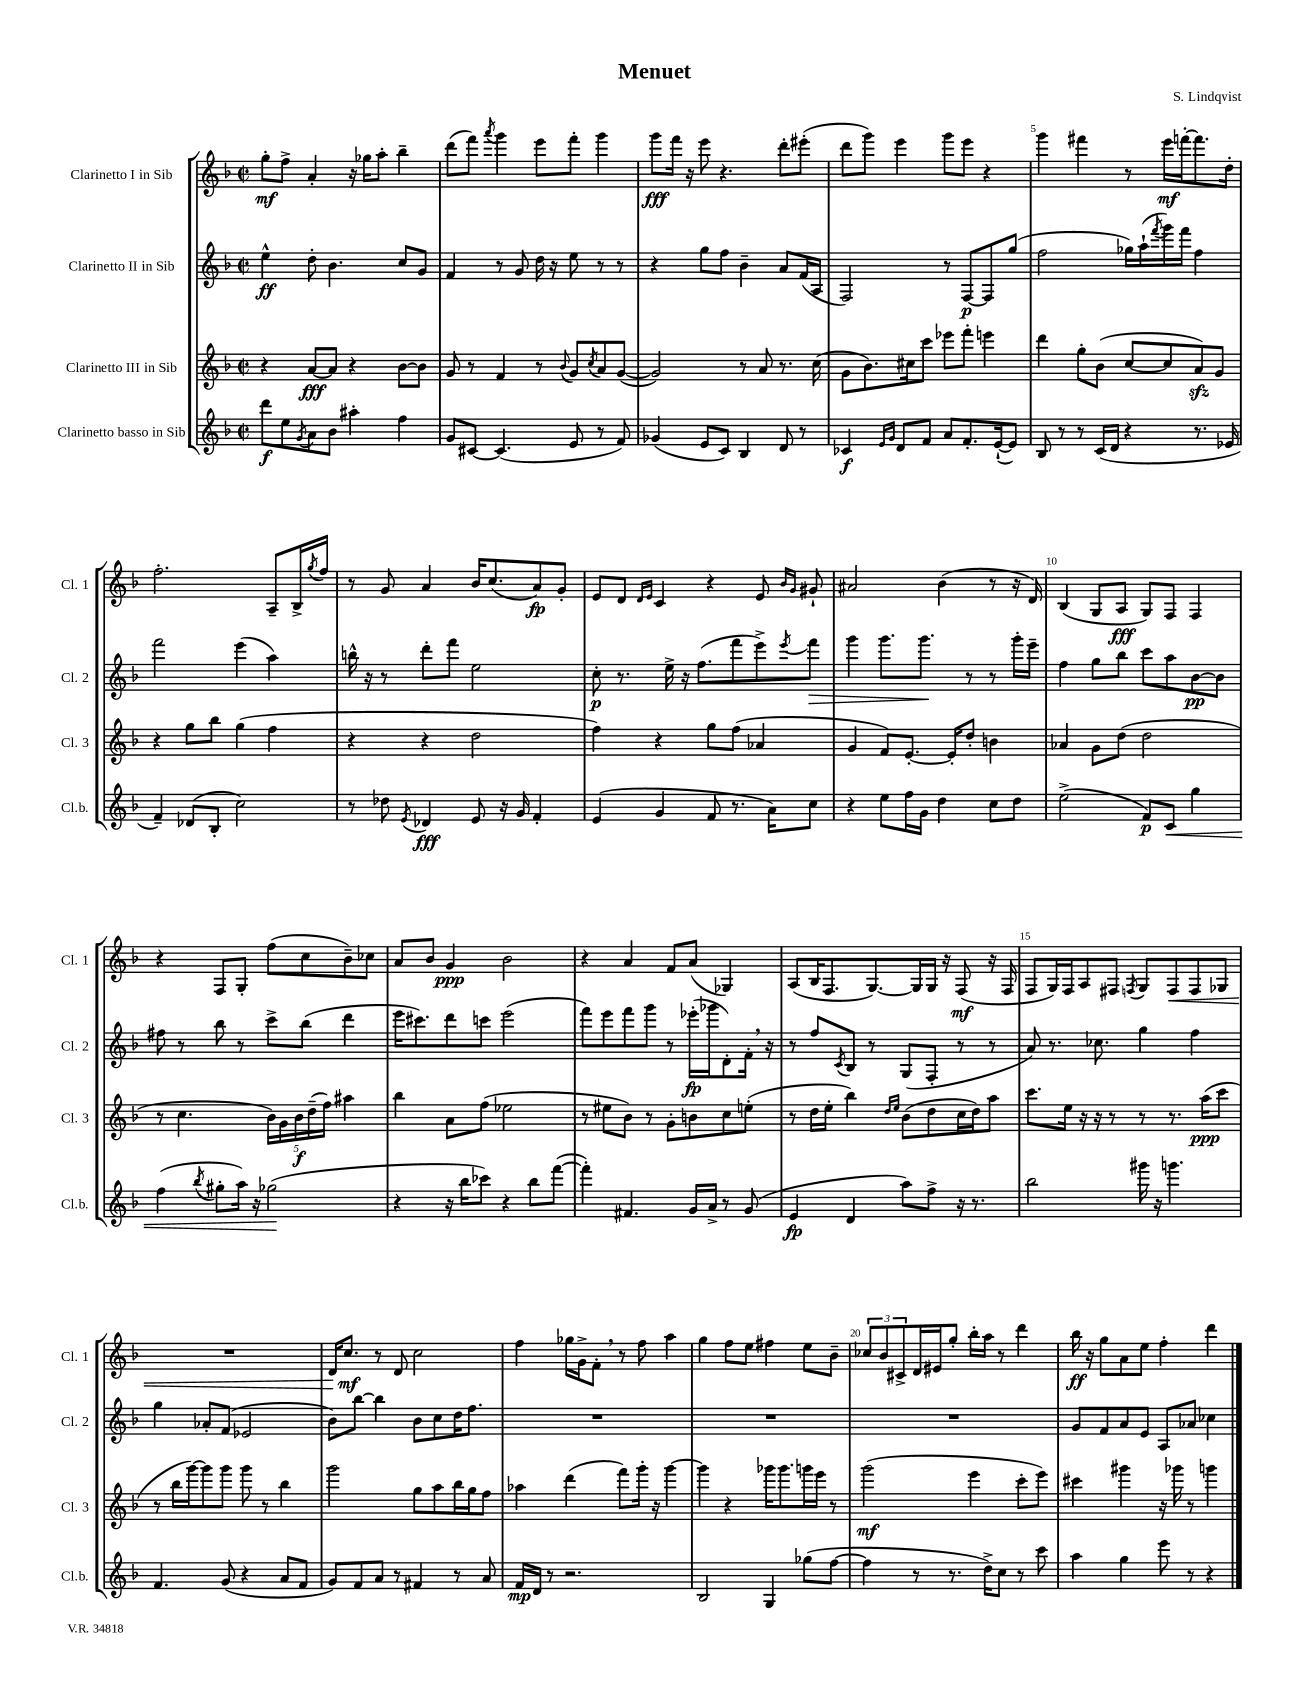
\header { title = "Menuet" composer = "S. Lindqvist" }
<<
\new StaffGroup <<
\new Staff = "s0" \with { instrumentName = "Clarinetto I in Sib" shortInstrumentName = "Cl. 1" } {
    \clef treble \key f \major \defaultTimeSignature \time 2/2
    g''8-.\mf f''8-> a'4-. r16 ges''16 a''8-. bes''4-- |
    d'''8( f'''8) \acciaccatura { a'''8 } g'''4 e'''8 f'''8-. g'''4 |
    g'''8\fff f'''16 r16 e'''8 r4. d'''8-. eis'''8-.( |
    d'''8 g'''8) e'''4 g'''8 e'''8 r4 |
    g'''4 fis'''4 r8 e'''16\mf f'''16~-. f'''8. d''16-. |
    f''2.-. a8-- bes16-> \acciaccatura { g''8 } f''16 |
    r8 g'8 a'4 bes'16 c''8.( a'8\fp) g'8-. |
    e'8 d'8 \grace { d'16 e'16 } c'4 r4 e'8 \grace { bes'16 g'16 } gis'8-! |
    ais'2 bes'4( r8 r16 d'16) |
    bes4( g8 a8\fff g8) f8 f4 |
    r4 f8 g8-. f''8( c''8 bes'8--) ces''8 |
    a'8 bes'8 g'4\ppp bes'2 |
    r4 a'4 f'8 a'8( ges4) |
    a8( bes16 f8. g8.~) g16 g16 r16 f8\mf( r16 f16 |
    f8 g16) f16 a8 fis8 \acciaccatura { f8 } g8 f8\< f8 ges8 |
    R1 |
    d'16 c''8.\mf\! r8 d'8 c''2 |
    f''4 ges''16 g'16-> f'8-. \breathe r8 f''8 a''4 |
    g''4 f''8 e''8 fis''4 e''8 bes'8-- |
    \tuplet 3/2 { ces''8 bes'8 cis'8-> } d'16 eis'16 g''8-. bes''16-. a''16 r8 d'''4 |
    bes''16\ff r16 g''8 a'8 e''8 f''4-. d'''4 \bar "|." |
}
\new Staff = "s1" \with { instrumentName = "Clarinetto II in Sib" shortInstrumentName = "Cl. 2" } {
    \clef treble \key f \major \defaultTimeSignature \time 2/2
    e''4-^\ff d''8-. bes'4. c''8 g'8 |
    f'4 r8 g'8 d''16 r16 e''8 r8 r8 |
    r4 g''8 f''8 bes'4-- a'8 f'16( a16 |
    f2) r8 f8~\p f8 g''8( |
    f''2 ges''16) a''16-!( \acciaccatura { f'''8 } g'''16) f'''16 f''4 |
    f'''2 e'''4( a''4) |
    b''16-^ r16 r8 d'''8-. f'''8 e''2 |
    c''8-.\p r8. e''16-> r16 f''8.( f'''8 e'''8->) \acciaccatura { e'''8 } f'''8\> |
    g'''4 g'''8. g'''8.\! r8 r8 g'''16-. e'''16-- |
    f''4 g''8 bes''8 c'''8 a''8 bes'8~\pp bes'8 |
    fis''8 r8 bes''8 r8 c'''8-> bes''8( d'''4 |
    e'''16 cis'''8.) d'''8 c'''8 e'''2( |
    f'''8) e'''8 f'''8 g'''8 r8 ees'''16-.\fp( ges'''16 d'8-.) f'16-. \breathe r16 |
    r8 f''8 \acciaccatura { c'8 } bes8 r8 g8( f8-. r8 r8 |
    a'8) r8. ces''8. g''4 f''4 |
    g''4 aes'8-. f'8( ees'2 |
    bes'8) bes''8~ bes''4 bes'8 c''8 d''16 f''8. |
    R1 |
    R1 |
    R1 |
    g'8 f'8 a'8 e'8 a8 aes'8 ces''4 \bar "|." |
}
\new Staff = "s2" \with { instrumentName = "Clarinetto III in Sib" shortInstrumentName = "Cl. 3" } {
    \clef treble \key f \major \defaultTimeSignature \time 2/2
    r4 a'8~\fff a'8 r4 bes'8~ bes'8 |
    g'8 r8 f'4 r8 \appoggiatura { bes'8 } g'8 \acciaccatura { c''8 } a'8 g'8~( |
    g'2) r8 a'8 r8. c''16( |
    g'8 bes'8.) cis''16 c'''8 ees'''8 f'''8-. e'''4 |
    d'''4 g''8-. bes'8( c''8~ c''8 a'8\sfz) g'8 |
    r4 g''8 bes''8 g''4( f''4 |
    r4 r4 d''2 |
    f''4) r4 g''8 f''8( aes'4 |
    g'4 f'8) e'8.~-. e'16-. d''8-. b'4 |
    aes'4 g'8 d''8( d''2 |
    r8 c''4. \tuplet 5/4 { bes'16) g'16 bes'16\f d''16--( f''16) } ais''4 |
    bes''4 a'8 f''8( ees''2 |
    r8 eis''8 bes'8) r8 g'8-. b'8 c''8 e''8-.( |
    r8 d''16 e''16-. bes''4) \grace { d''16 e''16 } bes'8( d''8 c''16 d''16) a''8 |
    c'''8. e''16 r16 r16 r8 r8 r8. a''16\ppp( c'''8 |
    r8 bes''16 g'''16~) g'''8 g'''8 g'''8 r8 bes''4 |
    g'''2 g''8 a''8 bes''16 g''16 f''8 |
    aes''4 d'''4( f'''8) g'''16-. r16 g'''4~ |
    g'''4 r4 ges'''16 ges'''8. g'''16 e'''16 r8 |
    g'''2\mf( e'''4 c'''8-. e'''8) |
    cis'''4 gis'''4 r16 ges'''16 r8 g'''4 \bar "|." |
}
\new Staff = "s3" \with { instrumentName = "Clarinetto basso in Sib" shortInstrumentName = "Cl.b." } {
    \clef treble \key f \major \defaultTimeSignature \time 2/2
    d'''8\f e''8 \acciaccatura { g'8 } a'8 bes'8 ais''4-. f''4 |
    g'8 cis'8~ cis'4.( e'8 r8 f'8) |
    ges'4( e'8 c'8) bes4 d'8 r8 |
    ces'4\f \grace { e'16 g'16 } d'8 f'8 a'8 f'8.-. e'16~-!( e'8) |
    bes8 r8 r8 c'16( d'16 r4 r8. ees'16 |
    f'4--) des'8( bes8-. c''2) |
    r8 des''8 \acciaccatura { e'8 } des'4\fff e'8 r16 g'16 f'4-. |
    e'4( g'4 f'8 r8. a'16) c''8 |
    r4 e''8 f''16 g'16 d''4 c''8 d''8 |
    e''2->( f'8\p) c'8\< g''4 |
    f''4( \acciaccatura { bes''8 } gis''8-. a''16) r16 ges''2\!( |
    r4 r16 bes''16 ces'''8) r4 bes''8 f'''8~( |
    f'''4-.) fis'4. g'16 a'16-> r8 g'8( |
    e'4\fp d'4 a''8) f''8-> r16 r8. |
    bes''2 gis'''16 r16 g'''4. |
    f'4. g'8( r4 a'8 f'8 |
    g'8) f'8 a'8 r8 fis'4 r8 a'8 |
    f'16\mp d'16 r8 r2. |
    bes2 g4 ges''8( f''8~ |
    f''4 r8 r8. d''16->) c''8 r8 c'''8 |
    a''4 g''4 e'''8 r8 r4 \bar "|." |
}
>>
>>
\layout { \context { \Score \override BarNumber.break-visibility = ##(#f #t #t) barNumberVisibility = #(every-nth-bar-number-visible 5) } }
